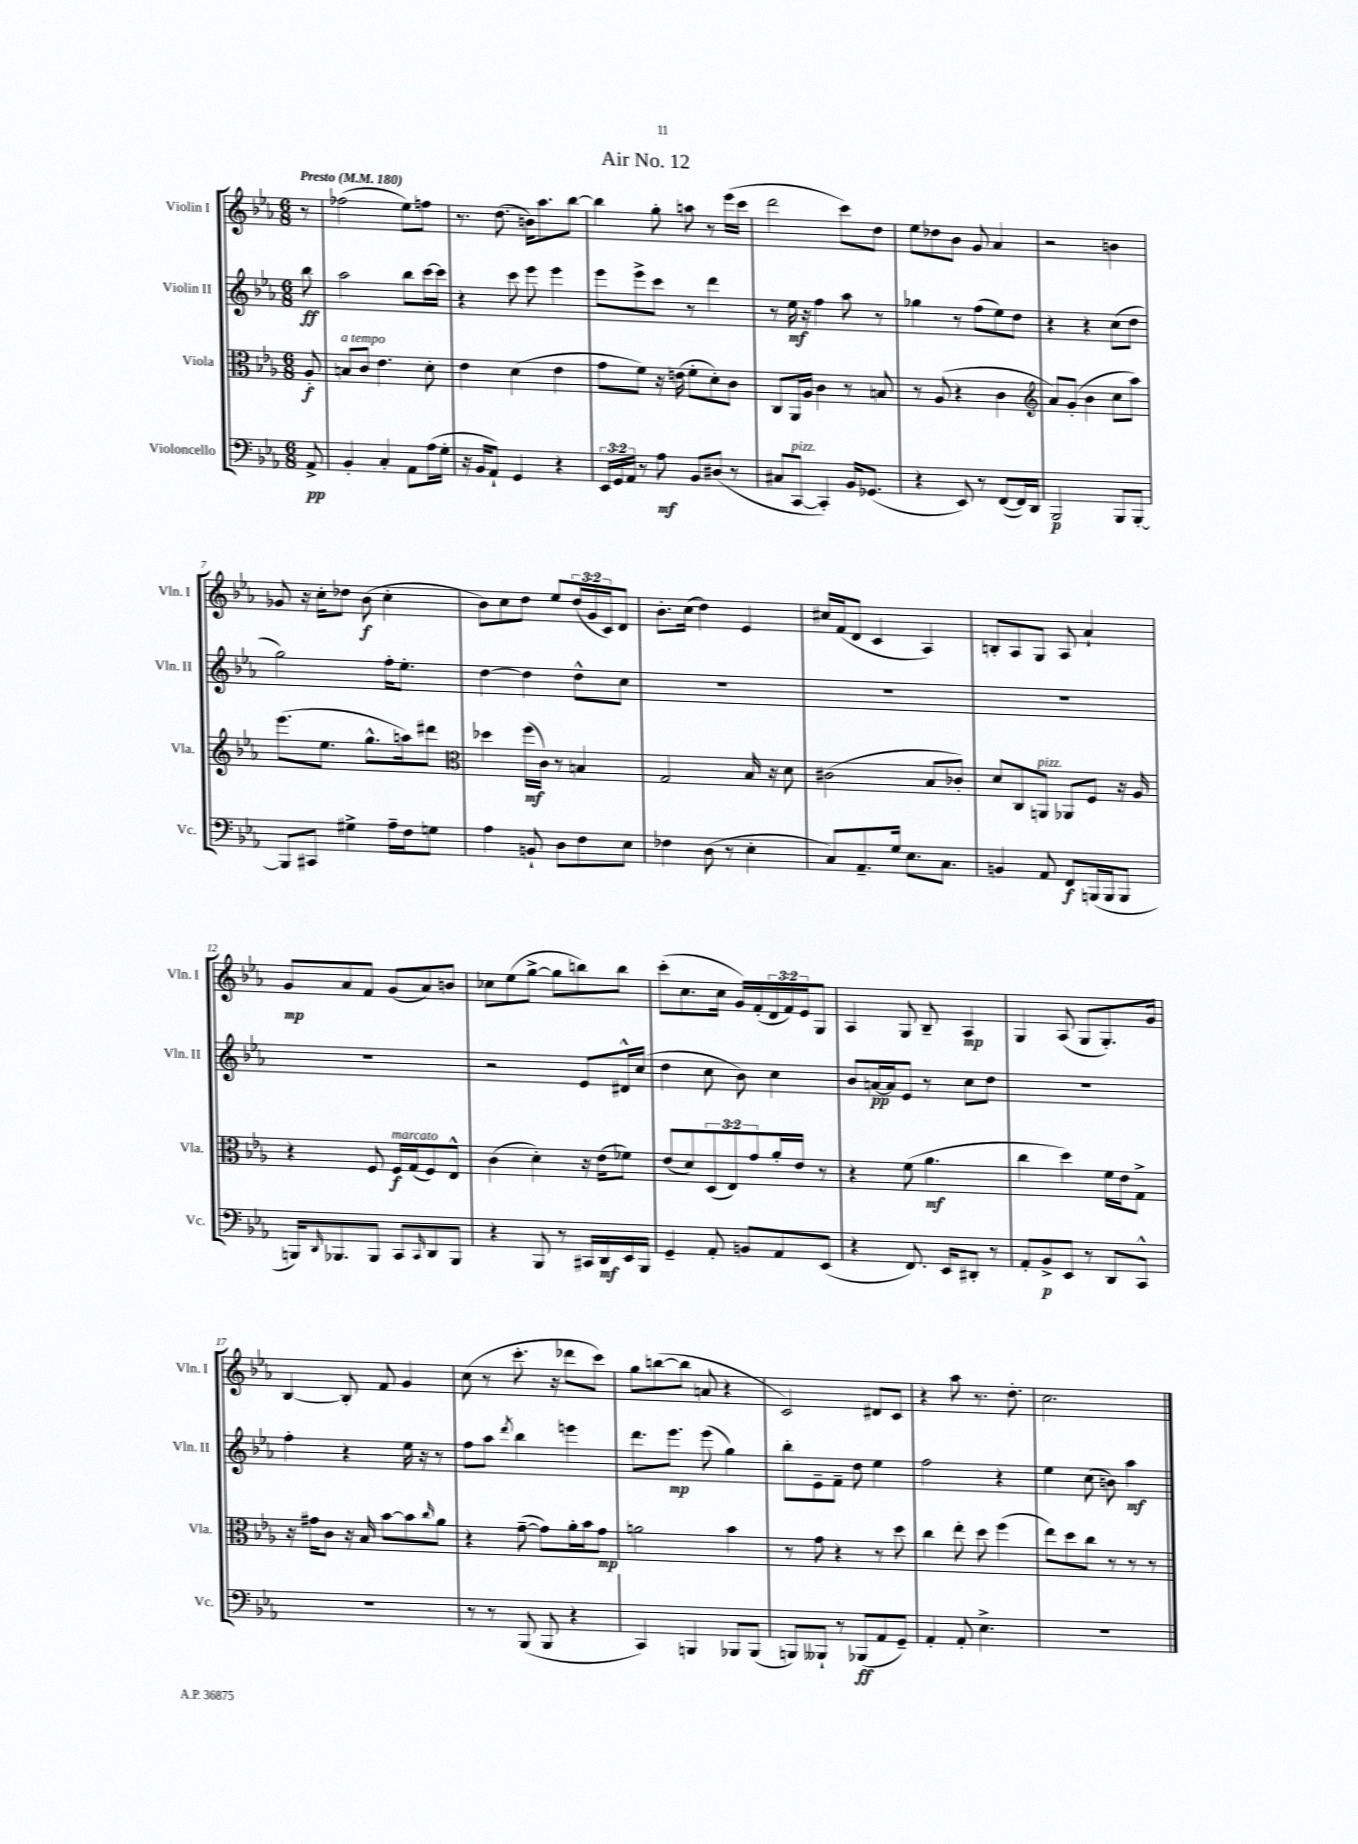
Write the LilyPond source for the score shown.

\header { title = "Air No. 12" }
<<
\new StaffGroup <<
\new Staff = "s0" \with { instrumentName = "Violin I" shortInstrumentName = "Vln. I" } {
    \clef treble \key ees \major \numericTimeSignature \time 6/8 \override Staff.TupletNumber.text = #tuplet-number::calc-fraction-text \partial 8 \tempo "Presto" 4 = 180
    r8 |
    fes''2( ees''8) f''8 |
    r8. d''8.( b'16) aes''8. bes''8~ |
    bes''4 g''8-. a''8 r8 ees'''16( c'''16 |
    d'''2 c'''8) d''8 |
    ees''8 des''8 bes'8 g'8 aes'4 |
    r2 b'4 |
    ges'8 r16 c''16-. des''8 bes'8\f( c''4-. |
    bes'8) c''8 d''8 ees''8 \tuplet 3/2 { d''16( g'16 c'16) } d'8 |
    bes'8.-. c''16( d''4) ees'4 |
    cis''16 f'16( d'8 c'4 aes4) |
    b8-. aes8 g8 aes8 aes'4-! |
    g'8\mp aes'8 f'8 g'8( aes'8) b'8 |
    ces''8 ees''8( g''8~-> g''8 b''8) b''8 |
    c'''8-.( c''8. c''16 g'16) f'16-.( \tuplet 3/2 { d'16 f'16) ees'16 } g8 |
    aes4 g8 bes8-- aes4\mp |
    g4 aes8( g8 g8.-.) g'16 |
    bes4~ bes8-. f'8 g'4 |
    c''8( r8 c'''8.-. r16 des'''8 c'''8) |
    g''8 b''8~( b''8 a'8 r4 |
    c'2) dis'8 c'8 |
    r4 aes''8 r8. d''8.-. |
    c''2. \bar "|." |
}
\new Staff = "s1" \with { instrumentName = "Violin II" shortInstrumentName = "Vln. II" } {
    \clef treble \key ees \major \numericTimeSignature \time 6/8 \partial 8
    bes''8\ff |
    aes''2 bes''8 c'''16~ c'''16 |
    r4 c'''8 ees'''8 ees'''4 |
    ees'''8 ees'''8-> c'''8 r8 d'''4 |
    r8 ees''16\mf r16 f''4 aes''8 r8 |
    ges''4 r8 f''8( ees''8) d''8 |
    r4 r4 c''8( d''8 |
    g''2) f''16-. ees''8.-. |
    d''4~ d''4 d''8-^ c''8 |
    R2. |
    R2. |
    R2. |
    R2. |
    r2 ees'8 dis'16-^ c''16( |
    d''4 c''8 bes'8) c''4 |
    bes'8 a'16~\pp a'16 ees'8 r8 c''8 d''8 |
    R2. |
    f''4-. r4 ees''16 r16 r8 |
    f''8 aes''8 \acciaccatura { d'''8 } bes''4 e'''4 |
    d'''8. ees'''8.\mp ees'''8( g''4) |
    bes''8-. ees'8-- f'8-- d''8 ees''4 |
    f''2 r4 |
    ees''4 c''8( b'8) aes''4\mf \bar "|." |
}
\new Staff = "s2" \with { instrumentName = "Viola" shortInstrumentName = "Vla." } {
    \clef alto \key ees \major \numericTimeSignature \time 6/8 \override Staff.TupletNumber.text = #tuplet-number::calc-fraction-text \partial 8
    aes8-.\f |
    b8^\markup { \italic "a tempo" } c'8 ees'4. d'8-. |
    ees'4 d'4( ees'4 |
    g'8 f'8) r16 e'16( f'8-. d'8-.) c'8 |
    c8 aes,16 aes16 c'4 r8 b8 |
    r8 aes8( r4 c'4 |
    \clef treble aes'8) g'8-.( bes'4 c''8 aes''8) |
    ees'''8.( ees''8. g''8.-^ a''16) dis'''8 |
    \clef alto des''4 f''16\mf( c'16) r8 b4 |
    g2 bes16 r16 d'8 |
    cis'2( bes8 ces'8-.) |
    d'8 c8 a,8^\markup { \italic "pizz." } aes,8 f8 r16 aes16 |
    r4 f8 f16\f^\markup { \italic "marcato" } g16( f8) ees8-^ |
    c'4( d'4-.) r16 ees'16( fes'8) |
    ees'8( d'8) \tuplet 3/2 { d8( ees8) g'8 } aes'16-. ees'16 r8 |
    r4 f'8( aes'4.\mf |
    c''4 d''4) f'16 ees'16 g8-> |
    r16 gis'16 c'8 r16 bes16 bes'8~ bes'8 \grace { c''16 } aes'8 |
    r4 g'8~--( g'8) aes'16-. bes'16 g'8\mp |
    a'2 bes'4 |
    r8 g'8 r4 r8 d''8 |
    c''4 ees''8-. d''8 f''4( |
    ees''8) d''8 c''8 r8 r8 r8 \bar "|." |
}
\new Staff = "s3" \with { instrumentName = "Violoncello" shortInstrumentName = "Vc." } {
    \clef bass \key ees \major \numericTimeSignature \time 6/8 \override Staff.TupletNumber.text = #tuplet-number::calc-fraction-text \partial 8
    aes,8->\pp |
    bes,4-. c4-. aes,8 aes16( g16-. |
    r16 bes,16 aes,8-!) g,4 r4 |
    \tuplet 3/2 { ees,16 g,16 aes,16 } r8 aes8\mf bes,8 dis8( r8 |
    cis8 c,8~^\markup { \italic "pizz." } c,4-.) bes,16 ges,8.( |
    r4 ees,8) r8 f,8~( f,16) d,16 |
    bes,,2\p bes,,8 bes,,8~-. |
    bes,,8 cis,8 gis4-> aes16-- f16 g8 |
    aes4 b,8-! d8 f8 ees8 |
    fes4 d8( r8 ees4-. |
    c8) aes,8.-- g16 ees8. c8. |
    b,4 aes,8 f,8\f b,,16( b,,16 b,,8 |
    b,,16) \grace { d,16 } bes,,8. bes,,8 c,8 \grace { c,16 } d,8 bes,,8 |
    r4 bes,,8 r8 cis,16 d,16\mf ees,16 bes,,16 |
    g,4-- aes,8-. b,8 aes,8 ees,8( |
    r4 f,8.) ees,16 dis,8-. r8 |
    aes,8-. bes,8->\p ees,8 r8 d,8 c,8-^ |
    R2. |
    r8 r8 bes,,8( bes,,8 r4 |
    c,4) b,,4 bes,,8 bes,,8( |
    b,,8) beses,,8-! r8 bes,,8\ff( aes,8 g,8--) |
    aes,4-. aes,8-. ees4.-> |
    R2. \bar "|." |
}
>>
>>
